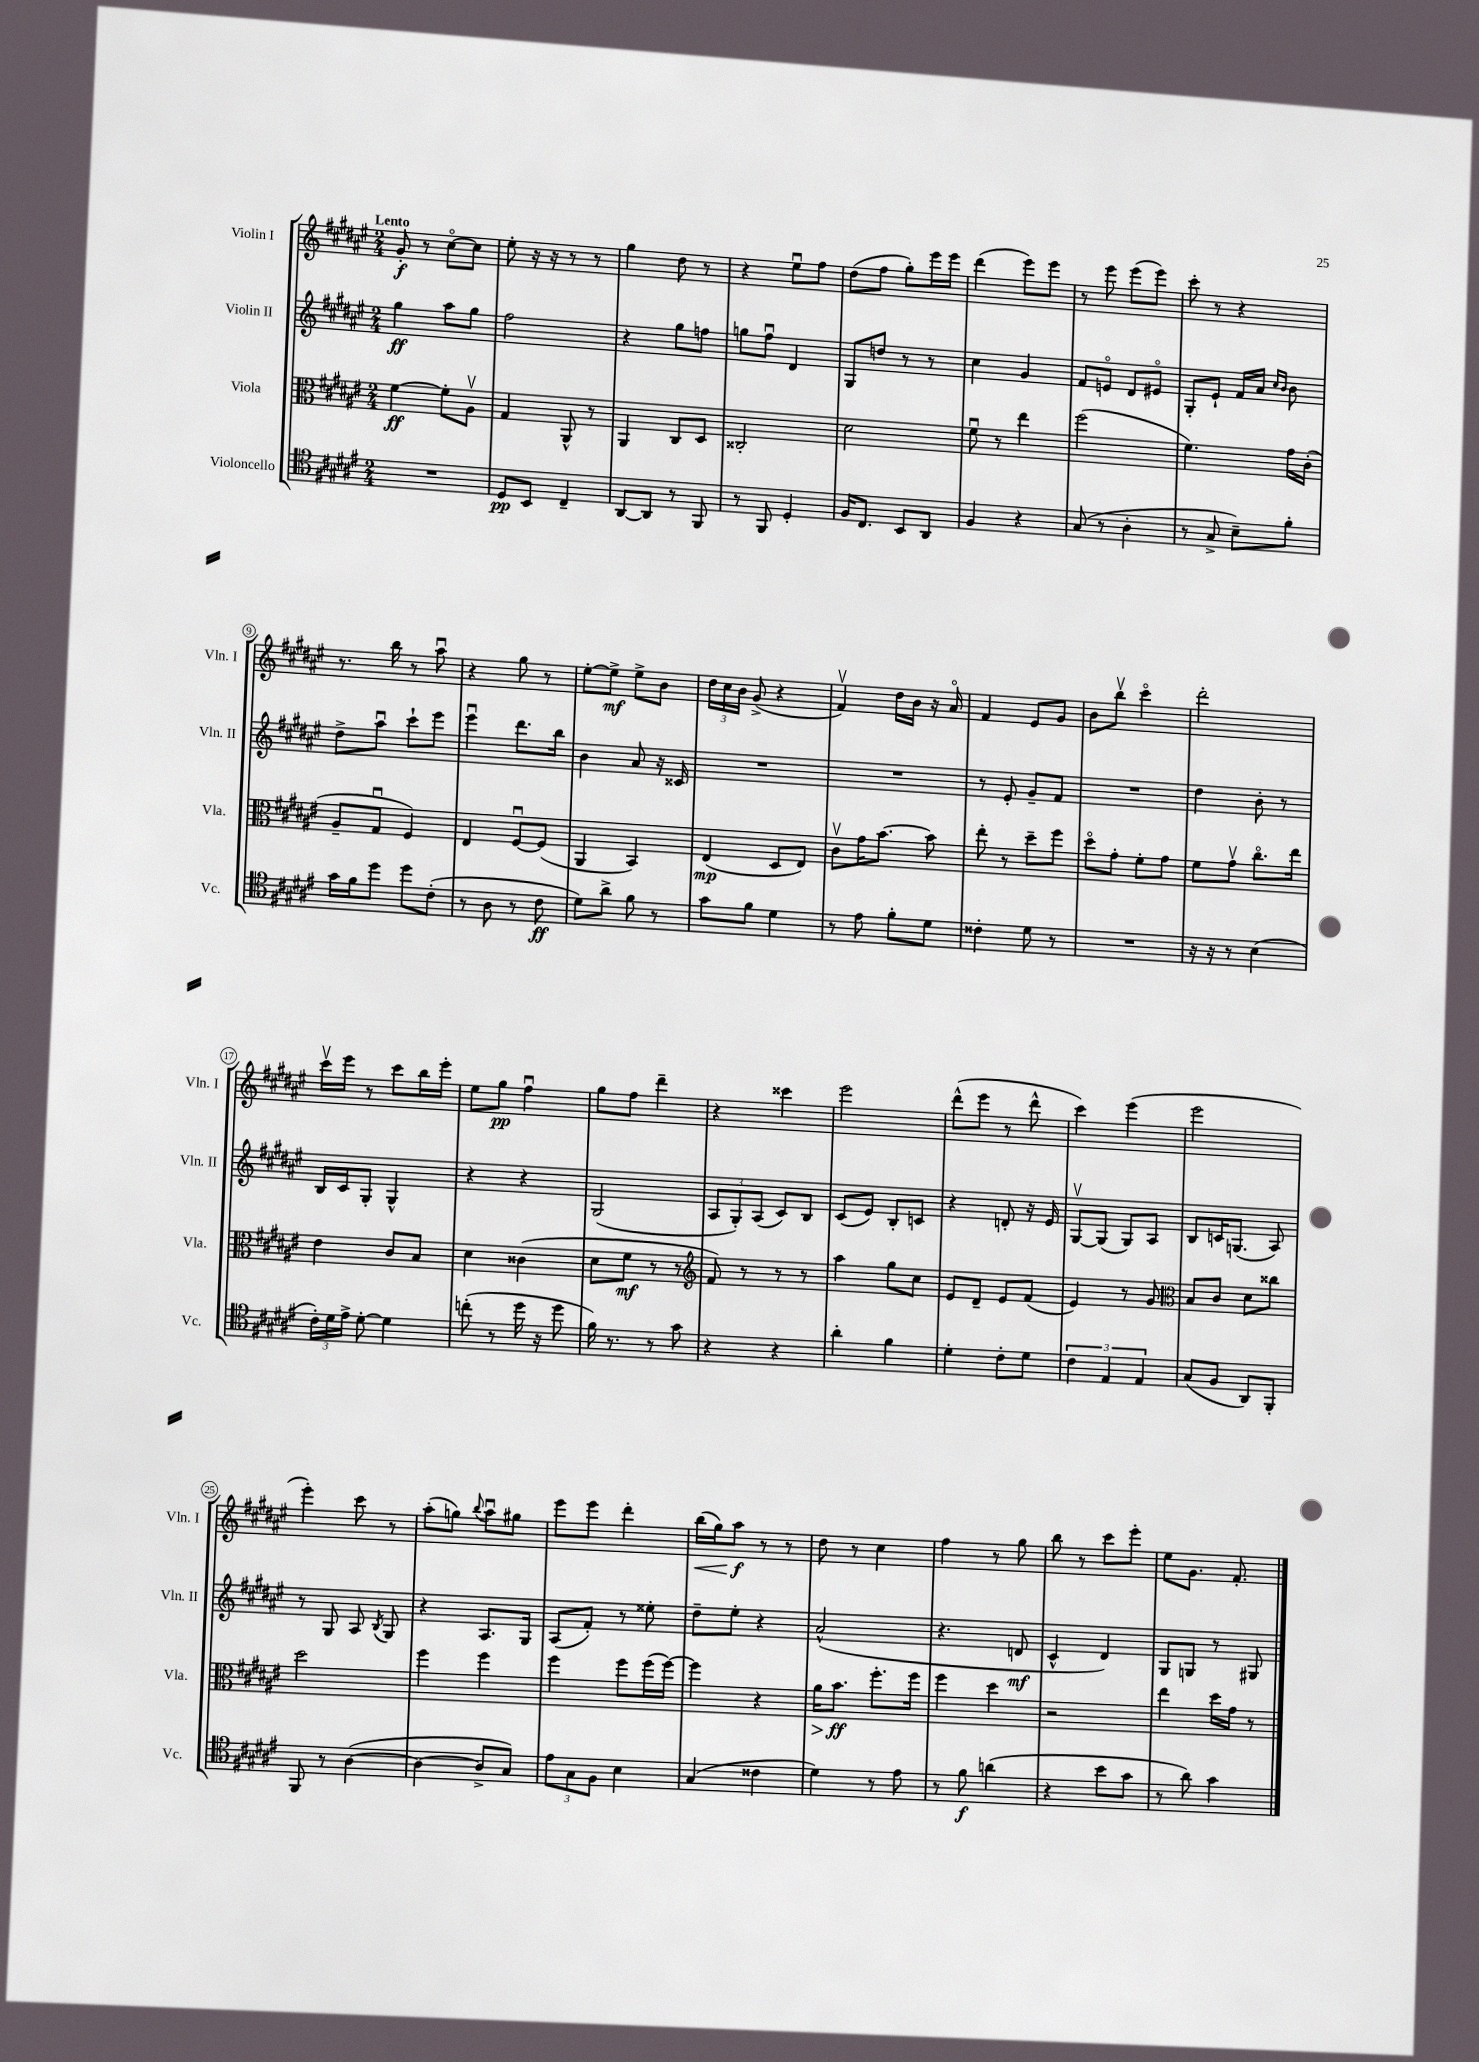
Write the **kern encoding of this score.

**kern	**kern	**kern	**kern
*staff4	*staff3	*staff2	*staff1
*clefC4	*clefC3	*clefG2	*clefG2
*k[f#c#g#d#a#e#]	*k[f#c#g#d#a#e#]	*k[f#c#g#d#a#e#]	*k[f#c#g#d#a#e#]
*M2/4	*M2/4	*M2/4	*M2/4
2r	[4f#	4gg#	8g#'
.	.	.	8r
.	8f#']	8aa#	[8cc#o
.	8A#v	8gg#	8cc#]
=	=	=	=
8D#	4G#	2ff#	8ee#'
8BB	.	.	16r
.	.	.	16r
4C#~	8AA#^^	.	8r
.	8r	.	8r
=	=	=	=
[8AA#	4AA#	4r	4gg#
8AA#]	.	.	.
8r	8C#	8gg#	8dd#
8FF#	8D#	8ff	8r
=	=	=	=
8r	2C##'	8gg	4r
8FF#	.	8ff#u	.
4D#'	.	4d#	8ee#u
.	.	.	8ff#
=	=	=	=
16F#	2d#	8G#	(8dd#
8.C#	.	.	.
.	.	8dd	8ff#
8BB	.	8r	8gg#')
8AA#	.	8r	16eee#
.	.	.	16eee#
=	=	=	=
4F#	8f#u	4cc#	(4ddd#
.	8r	.	.
4r	4ee#	4g#	8eee#)
.	.	.	8eee#
=	=	=	=
(8G#	(2ff#	8f#	8r
8r	.	8eo	8eee#
4A#'	.	8d#	(8eee#
.	.	8e#o	8eee#)
=	=	=	=
8r	4.f#)	8G#'	8ccc#'
8G#^	.	8e#`	8r
8B~)	.	16f#	4r
.	.	16a#	.
.	.	16qqcc#	.
.	.	16qqb	.
8f#'	16g#	8b	.
.	(16c#'	.	.
=	=	=	=
16g#	8A#~	8dd#^	8.r
16f#	.	.	.
8dd#	8G#u	8aa#u	.
.	.	.	16bb
8dd#	4F#)	8ccc#`	8r
(8c#'	.	8eee#	8aa#u
=	=	=	=
8r	4E#	4eee#u	4r
8A#	.	.	.
8r	[8F#u	8.ddd#	8gg#
8c#	(8F#]	.	8r
.	.	16bb	.
=	=	=	=
8d#)	4AA#	4b	[8ee#'
8a#^	.	.	8ee#^]
8f#	4BB)	8a#	8ee#^
8r	.	16r	8b
.	.	16c##	.
=	=	=	=
8g#	(4E#	2r	24dd#
.	.	.	24cc#
.	.	.	24b
8f#	.	.	(8g#^
4d#	8D#	.	4r
.	8E#)	.	.
=	=	=	=
8r	8c#v	2r	4f#v)
8e#	16g#	.	.
.	[8.b	.	.
8f#'	.	.	16dd#
.	.	.	16b
8d#	8b]	.	16r
.	.	.	16a#o
=	=	=	=
4c##'	8ee#'	8r	4f#
.	8r	8e#'	.
8d#	8dd#~	8g#~	8e#
8r	8ff#	8f#	8g#
=	=	=	=
2r	8dd#o	2r	8b
.	8g#'	.	8bbv
.	8f#'	.	4ccc#o
.	8g#	.	.
=	=	=	=
16r	8f#	4dd#	2ddd#'
16r	.	.	.
8r	8g#v	.	.
(4B	8.cc#o	8b'	.
.	.	8r	.
.	16ee#	.	.
=	=	=	=
24c#')	4e#	16B	16ccc#v
24d#	.	.	.
.	.	16c#	16eee#
24e#^	.	.	.
[8d#'	.	8G#'	8r
4d#]	8c#	4G#^^	8ccc#
.	8B	.	16bb
.	.	.	16eee#'
=	=	=	=
(8cc'	4d#	4r	8ee#
8r	.	.	8gg#
16dd#	(4c##	4r	4ff#u
16r	.	.	.
8dd#	.	.	.
=	=	=	=
16f#)	8d#	(2G#	8gg#
8.r	.	.	.
.	8f#	.	8ff#
8r	8r	.	4ddd#~
8g#	8r	.	.
=	=	=	=
*	*clefG2	*	*
4r	8f#)	12A#	4r
.	.	12G#')	.
.	8r	.	.
.	.	(12A#	.
4r	8r	8c#)	4ccc##
.	8r	8B	.
=	=	=	=
4a#'	4aa#	(8c#	2eee#
.	.	8e#)	.
4f#	8gg#	8B'	.
.	8cc#	8c	.
=	=	=	=
4d#'	8e#	4r	(8ddd#^^
.	8d#~	.	8eee#
8c#'	8e#	8d'	8r
8d#	(8f#	16r	8ddd#^^
.	.	16e#	.
=	=	=	=
6c#	4e#)	[8G#v	4ccc#)
.	.	(8G#]	.
6E#	.	.	.
.	8r	8G#)	(4eee#
6E#	.	.	.
.	8g#	8A#	.
=	=	=	=
*	*clefC3	*	*
(8G#	8B	8B	2eee#
8F#	8c#	16c	.
.	.	(8.G	.
8AA#)	8d#	.	.
8FF#'	8cc##	8A#)	.
=	=	=	=
8FF#	2dd#	8r	4eee#')
8r	.	8G#	.
([4A#	.	8A#	8ccc#
.	.	8qB	.
.	.	8G#	8r
=	=	=	=
4A#_	4ff#	4r	(8aa#'
.	.	.	8gg)
.	.	.	8qqbb
8A#^]	4ff#	8.A#	8aa#u
8G#)	.	.	8gg#
.	.	16G#	.
=	=	=	=
12e#	4ff#	(8A#	8eee#
12G#	.	.	.
.	.	8f#')	8eee#
12F#	.	.	.
4B	8ff#	8r	4ddd#'
.	(16ff#	8ee##'	.
.	[16ff#)	.	.
=	=	=	=
(4G#	4ff#]	8dd#~	(16bb
.	.	.	16gg#)
.	.	8ee#'	8aa#
4c##	4r	4r	8r
.	.	.	8r
=	=	=	=
4d#)	16a#	(2a#^^	8dd#
.	8.b	.	.
.	.	.	8r
8r	8.ff#'	.	4cc#
8e#	.	.	.
.	16ff#	.	.
=	=	=	=
8r	4ff#	4.r	4ff#
8f#	.	.	.
(4a	4dd#	.	8r
.	.	8d	8gg#
=	=	=	=
4r	2r	4c#^^	8bb
.	.	.	8r
8b	.	4d#)	8ccc#
8g#	.	.	8eee#'
=	=	=	=
8r	4ee#	8G#	8ee#
8a#)	.	8G	8.g#
4g#	16dd#	8r	.
.	16g#	.	8.f#'
.	8r	8G#	.
==	==	==	==
*-	*-	*-	*-
